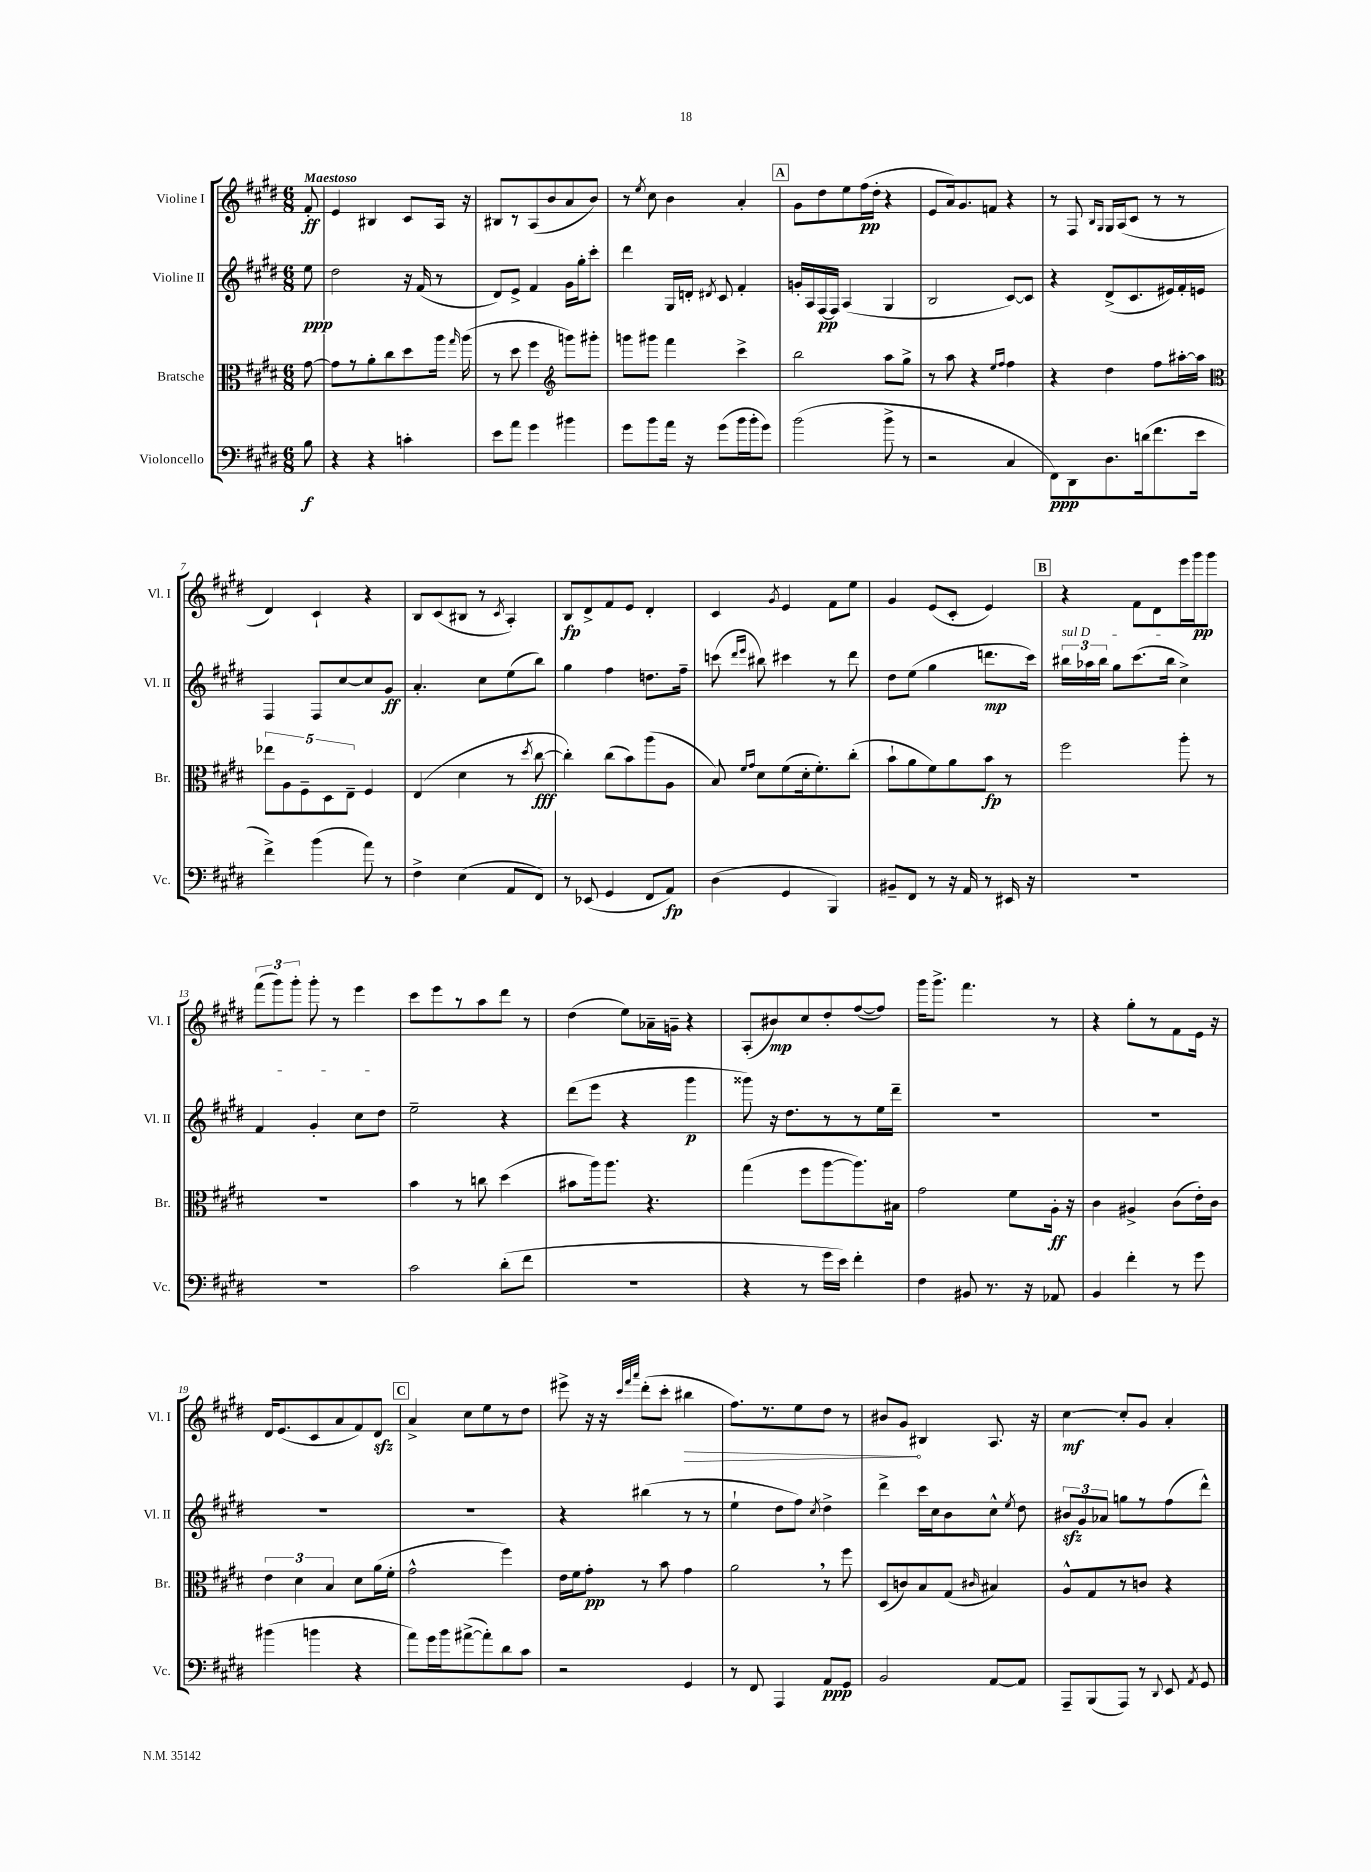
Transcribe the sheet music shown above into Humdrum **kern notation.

**kern	**dynam	**kern	**dynam	**kern	**dynam	**kern	**dynam
*part4	*part4	*part3	*part3	*part2	*part2	*part1	*part1
*staff4	*staff4	*staff3	*staff3	*staff2	*staff2	*staff1	*staff1
*I"Violoncello	*	*I"Bratsche	*	*I"Violine II	*	*I"Violine I	*
*I'Vc.	*	*I'Br.	*	*I'Vl. II	*	*I'Vl. I	*
*clefF4	*	*clefC3	*	*clefG2	*	*clefG2	*
*k[f#c#g#d#]	*	*k[f#c#g#d#]	*	*k[f#c#g#d#]	*	*k[f#c#g#d#]	*
*M6/8	*	*M6/8	*	*M6/8	*	*M6/8	*
=	=	=	=	=	=	=	=
!	!	!	!	!	!	!LO:TX:a:B:t=Maestoso	!
8B\	f	[8g#\	.	8ee\	ppp	8f#'/	ff
=1	=1	=1	=1	=1	=1	=1	=1
4r	.	8g#\L]	.	2dd#\	.	4e/	.
.	.	8r	.	.	.	.	.
4r	.	8a'\	.	.	.	4B#X/	.
.	.	8cc#\	.	.	.	.	.
4cn'\	.	8dd#\	.	16r	.	8c#/L	.
.	.	.	.	(16f#/	.	.	.
.	.	16aa\Jk	.	8r	.	16A/Jk	.
.	.	16qqgg#/	.	.	.	.	.
.	.	(16aa\	.	.	.	16r	.
=2	=2	=2	=2	=2	=2	=2	=2
8e\L	.	8r	.	8d#/L)	.	8B#X/L	.
8a\J	.	8dd#\	.	8e^/J	.	8r	.
4g#\	.	4ff#\	.	4f#/	.	(8A/	.
.	.	.	.	.	.	8b/	.
*	*	*clefG2	*	*	*	*	*
4b#X\	.	8gggn\L)	.	16g#\LL	.	8a/	.
.	.	.	.	16gg#'\J	.	.	.
.	.	8ggg#X'\J	.	8ccc#'\J	.	8b/J)	.
=3	=3	=3	=3	=3	=3	=3	=3
8g#\L	.	8gggn\L	.	4ddd#\	.	8r	.
.	.	.	.	.	.	8qee/	.
8b\	.	8ggg#X\J	.	.	.	8cc#\	.
16a\Jk	.	4fff#\	.	16G#/LL	.	4b\	.
16r	.	.	.	16dn'/JJ	.	.	.
.	.	.	.	8qd#X/	.	.	.
(8g#\L	.	.	.	8c#/	.	.	.
16b\L	.	4ccc#^\	.	4f#'/	.	4a'/	.
16b'\J	.	.	.	.	.	.	.
8g#\J)	.	.	.	.	.	.	.
!!LO:REH:place=s1:t=A
=4	=4	=4	=4	=4	=4	=4	=4
(2b\	.	2bb\	.	16gn'/LL	.	8g#\L	.
.	.	.	.	16A/	.	.	.
.	.	.	.	[16F#/	pp	8dd#\	.
.	.	.	.	16F#/JJ]	.	.	.
.	.	.	.	(4A/	.	8ee\	.
.	.	.	.	.	.	(16ff#\L	pp
.	.	.	.	.	.	16dd#'\JJ	.
8b^\	.	8aa\L	.	4G#/	.	4r	.
8r	.	8gg#^\J	.	.	.	.	.
=5	=5	=5	=5	=5	=5	=5	=5
2r	.	8r	.	2B/	.	8e/L	.
.	.	8aa\	.	.	.	16a/k)	.
.	.	.	.	.	.	8.g#/	.
.	.	4r	.	.	.	.	.
.	.	.	.	.	.	8fn/J	.
.	.	16qqee/LL	.	.	.	.	.
.	.	16qqff#/JJ	.	.	.	.	.
4C#/	.	4ff#\	.	[8c#/L)	.	4r	.
.	.	.	.	8c#/J]	.	.	.
=6	=6	=6	=6	=6	=6	=6	=6
8FF#\L)	ppp	4r	.	4r	.	8r	.
8DD#\	.	.	.	.	.	8F#/	.
.	.	.	.	.	.	16qqB/LL	.
.	.	.	.	.	.	16qqG#/JJ	.
8.D#\	.	4dd#\	.	(8d#^/L	.	16G#/LL	.
.	.	.	.	.	.	(16A/J	.
.	.	.	.	8.c#/	.	8c#/J	.
(16dn\k	.	.	.	.	.	.	.
8.f#\	.	8ff#\L	.	.	.	8r	.
.	.	.	.	16e#X/L)	.	.	.
.	.	[16aa#X'\L	.	16f#'/	.	8r	.
16e\Jk	.	16aa#\JJ]	.	16en/JJ	.	.	.
!!LO:LB:g=z
=7	=7	=7	=7	=7	=7	=7	=7
*	*	*clefC3	*	*	*	*	*
4f#^\)	.	10ee-X\L	.	4F#/	.	4d#/)	.
.	.	10A\	.	.	.	.	.
.	.	10F#~\	.	.	.	.	.
(4b\	.	.	.	8F#/L	.	4c#`/	.
.	.	10D#\	.	.	.	.	.
.	.	.	.	[8cc#/	.	.	.
.	.	10E~\J	.	.	.	.	.
8a\)	.	4F#/	.	8cc#/]	.	4r	.
8r	.	.	.	8g#/J	ff	.	.
=8	=8	=8	=8	=8	=8	=8	=8
4F#^\	.	(4E/	.	4.a'/	.	8B/L	.
.	.	.	.	.	.	(8c#/	.
(4E\	.	4d#\	.	.	.	8B#X/J	.
.	.	.	.	8cc#\L	.	8r	.
.	.	.	.	.	.	8qc#/	.
8AA/L	.	8r	.	(8ee\	.	4A'/)	.
.	.	8qdd#/	.	.	.	.	.
8FF#/J)	.	[8cc#\	fff	8bb\J)	.	.	.
=9	=9	=9	=9	=9	=9	=9	=9
8r	.	4cc#'\])	.	4gg#\	.	8B/L	fp
(8EE-X/	.	.	.	.	.	8d#^/	.
4GG#/	.	(8cc#\L	.	4ff#\	.	8f#/	.
.	.	8b\)	.	.	.	8e/J	.
8FF#/L	.	(8aa\	.	8.ddn\L	.	4d#'/	.
8AA/J)	fp	8A\J	.	.	.	.	.
.	.	.	.	16ff#~\Jk	.	.	.
=10	=10	=10	=10	=10	=10	=10	=10
(4D#\	.	8B/)	.	(8cccn\	.	4c#/	.
.	.	16qqf#/LL	.	16qqddd#/LL	.	.	.
.	.	16qqg#/JJ	.	16qqeee/JJ	.	.	.
.	.	8d#\L	.	8bb#X\)	.	.	.
.	.	.	.	.	.	8qg#/	.
4GG#/	.	(8f#\	.	4ccc#X\	.	4e/	.
.	.	16d#'\k	.	.	.	.	.
.	.	8.f#'\)	.	.	.	.	.
4BBB/)	.	.	.	8r	.	8f#\L	.
.	.	(8cc#'\J	.	8ddd#\	.	8ee\J	.
=11	=11	=11	=11	=11	=11	=11	=11
8BB#X~/L	.	8b`\L	.	8dd#\L	.	4g#/	.
8FF#/J	.	8a\	.	(8ee\J	.	.	.
8r	.	8f#\)	.	4gg#\	.	(8e/L	.
16r	.	8a\	.	.	.	8c#'/J	.
16AA/	.	.	.	.	.	.	.
8r	.	8b\J	fp	8.dddn\L	mp	4e/)	.
16EE#X/	.	8r	.	.	.	.	.
16r	.	.	.	16ccc#\Jk)	.	.	.
!!LO:REH:place=s1:t=B
=12	=12	=12	=12	=12	=12	=12	=12
!	!	!	!	!LO:TX:a:i:t=sul D	!	!	!
2.r	.	2ff#\	.	24bb#X\LL	.	4r	.
.	.	.	.	24aa-X\	.	.	.
.	.	.	.	24bb#\JJ	.	.	.
.	.	.	.	8gg#\L	.	.	.
.	.	.	.	(8.ccc#\	.	8f#\L	.
.	.	.	.	.	.	8d#\	.
.	.	.	.	16bb#\Jk	.	.	.
.	.	8aa'\	.	4cc#^\)	.	16eee\L	.
.	.	.	.	.	.	16ggg#\J	pp
.	.	8r	.	.	.	8ggg#\J	.
!!LO:LB:g=z
=13	=13	=13	=13	=13	=13	=13	=13
2.r	.	2.r	.	4f#/	.	(12fff#\L	.
.	.	.	.	.	.	12ggg#\)	.
.	.	.	.	.	.	12ggg#'\J	.
.	.	.	.	4g#'/	.	8ggg#'\	.
.	.	.	.	.	.	8r	.
.	.	.	.	8cc#\L	.	4eee\	.
.	.	.	.	8dd#\J	.	.	.
=14	=14	=14	=14	=14	=14	=14	=14
2c#\	.	4b\	.	2ee~\	.	8ccc#\L	.
.	.	.	.	.	.	8eee\	.
.	.	8r	.	.	.	8r	.
.	.	8ccn\	.	.	.	8aa\	.
(8d#'\L	.	(4dd#\	.	4r	.	8ddd#\J	.
8f#\J	.	.	.	.	.	8r	.
=15	=15	=15	=15	=15	=15	=15	=15
2.r	.	8b#X\L	.	(8ddd#\L	.	(4dd#\	.
.	.	16aa\k)	.	8eee\J	.	.	.
.	.	8.aa\J	.	.	.	.	.
.	.	.	.	4r	.	8ee\L)	.
.	.	4.r	.	.	.	16a-X~\L	.
.	.	.	.	.	.	16gn~\JJ	.
.	.	.	.	4ggg#\	p	4r	.
=16	=16	=16	=16	=16	=16	=16	=16
4r	.	(4gg#\	.	8ggg##X\)	.	(8A'/L	.
.	.	.	.	16r	.	8b#X/)	mp
.	.	.	.	8.dd#\L	.	.	.
8r	.	8ff#\L	.	.	.	8cc#/	.
16g#\LL	.	[8aa\	.	8r	.	8dd#'/	.
16e\JJ)	.	.	.	.	.	.	.
4f#'\	.	8.aa\])	.	8r	.	([8ff#/	.
.	.	.	.	16ee\L	.	8ff#/J])	.
.	.	16B#X\Jk	.	16ddd#~\JJ	.	.	.
=17	=17	=17	=17	=17	=17	=17	=17
4F#\	.	2g#\	.	2.r	.	16ggg#\KL	.
.	.	.	.	.	.	8.ggg#^\J	.
8BB#X/	.	.	.	.	.	4.fff#\	.
8.r	.	.	.	.	.	.	.
.	.	8f#\L	.	.	.	.	.
16r	.	.	.	.	.	.	.
8AA-X/	.	16A'\Jk	ff	.	.	8r	.
.	.	16r	.	.	.	.	.
=18	=18	=18	=18	=18	=18	=18	=18
4BB/	.	4c#\	.	2.r	.	4r	.
4f#'\	.	4A#X^/	.	.	.	8gg#'\L	.
.	.	.	.	.	.	8r	.
8r	.	(8c#\L	.	.	.	8f#\	.
8g#\	.	16e'\L)	.	.	.	16e\Jk	.
.	.	16c#\JJ	.	.	.	16r	.
!!LO:LB:g=z
=19	=19	=19	=19	=19	=19	=19	=19
(4b#X\	.	6e\	.	2.r	.	16d#/KL	.
.	.	.	.	.	.	(8.e/	.
.	.	6d#\	.	.	.	.	.
4bn\	.	.	.	.	.	8c#/	.
.	.	6B/	.	.	.	.	.
.	.	.	.	.	.	8a/	.
4r	.	8d#\L	.	.	.	8f#/)	.
.	.	(16a\L	.	.	.	8d#zz/J	.
.	.	16f#'\JJ	.	.	.	.	.
!!LO:REH:place=s1:t=C
=20	=20	=20	=20	=20	=20	=20	=20
8a\L)	.	2g#^^\	.	2.r	.	4a^/	.
16g#\L	.	.	.	.	.	.	.
16b\J	.	.	.	.	.	.	.
([8a#X^\	.	.	.	.	.	8cc#\L	.
8a#'\])	.	.	.	.	.	8ee\	.
8d#\	.	4ff#\)	.	.	.	8r	.
8c#\J	.	.	.	.	.	8dd#\J	.
=21	=21	=21	=21	=21	=21	=21	=21
2r	.	16e\LL	.	4r	.	8eee#X^\	.
.	.	16f#\J	.	.	.	.	.
.	.	8g#'\J	pp	.	.	16r	.
.	.	.	.	.	.	16r	.
.	.	.	.	.	.	32qqccc#/LLL	.
.	.	.	.	.	.	32qqfff#/	.
.	.	.	.	.	.	32qqaaa/JJJ	.
.	.	8r	.	(4bb#X\	.	(8ddd#'\L	.
.	.	8b\	.	.	.	8ccc#'\J	.
!	!	!	!	!	!	!	!LO:HP:b
4GG#/	.	4g#\	.	8r	.	4bb#X\	>
.	.	.	.	8r	.	.	.
=22	=22	=22	=22	=22	=22	=22	=22
8r	.	2a,\	.	4ee`\	.	8.ff#\L)	.
8FF#/	.	.	.	.	.	.	.
.	.	.	.	.	.	8.r	.
4AAA/	.	.	.	8dd#\L	.	.	.
.	.	.	.	8ff#\J)	.	8ee\	.
.	.	.	.	8qcc#/	.	.	.
8AA/L	ppp	8r	.	4dd#^\	.	8dd#\J	.
8GG#/J	.	8ff#\	.	.	.	8r	.
=23	=23	=23	=23	=23	=23	=23	=23
2BB/	.	(8D#/L	.	4ddd#^\	.	8b#X/L	.
.	.	8cn/)	.	.	.	8g#/J	.
.	.	8B/	.	16ccc#\LL	.	4B#X/	]
.	.	.	.	16cc#\J	.	.	.
.	.	(8G#/J	.	8b\	.	.	.
.	.	16qqc#X/	.	.	.	.	.
[8AA/L	.	4B#X/)	.	8cc#^^\J	.	8.A/	.
.	.	.	.	8qee/	.	.	.
8AA/J]	.	.	.	8dd#\	.	.	.
.	.	.	.	.	.	16r	.
=24	=24	=24	=24	=24	=24	=24	=24
8AAA~/L	.	8A^^/L	.	12b#Xzz/L	.	[4cc#\	mf
.	.	.	.	12g#/	.	.	.
(8BBB/	.	8G#/	.	.	.	.	.
.	.	.	.	12a-X/J	.	.	.
8AAA/J)	.	8r	.	8ggn\L	.	8cc#'/L]	.
8r	.	8cn/J	.	8r	.	8g#/J	.
8qqDD#/	.	.	.	.	.	.	.
8EE/	.	4r	.	(8ff#\	.	4a'/	.
8qAA/	.	.	.	.	.	.	.
8GG#/	.	.	.	8ddd#^^\J)	.	.	.
==	==	==	==	==	==	==	==
*-	*-	*-	*-	*-	*-	*-	*-
